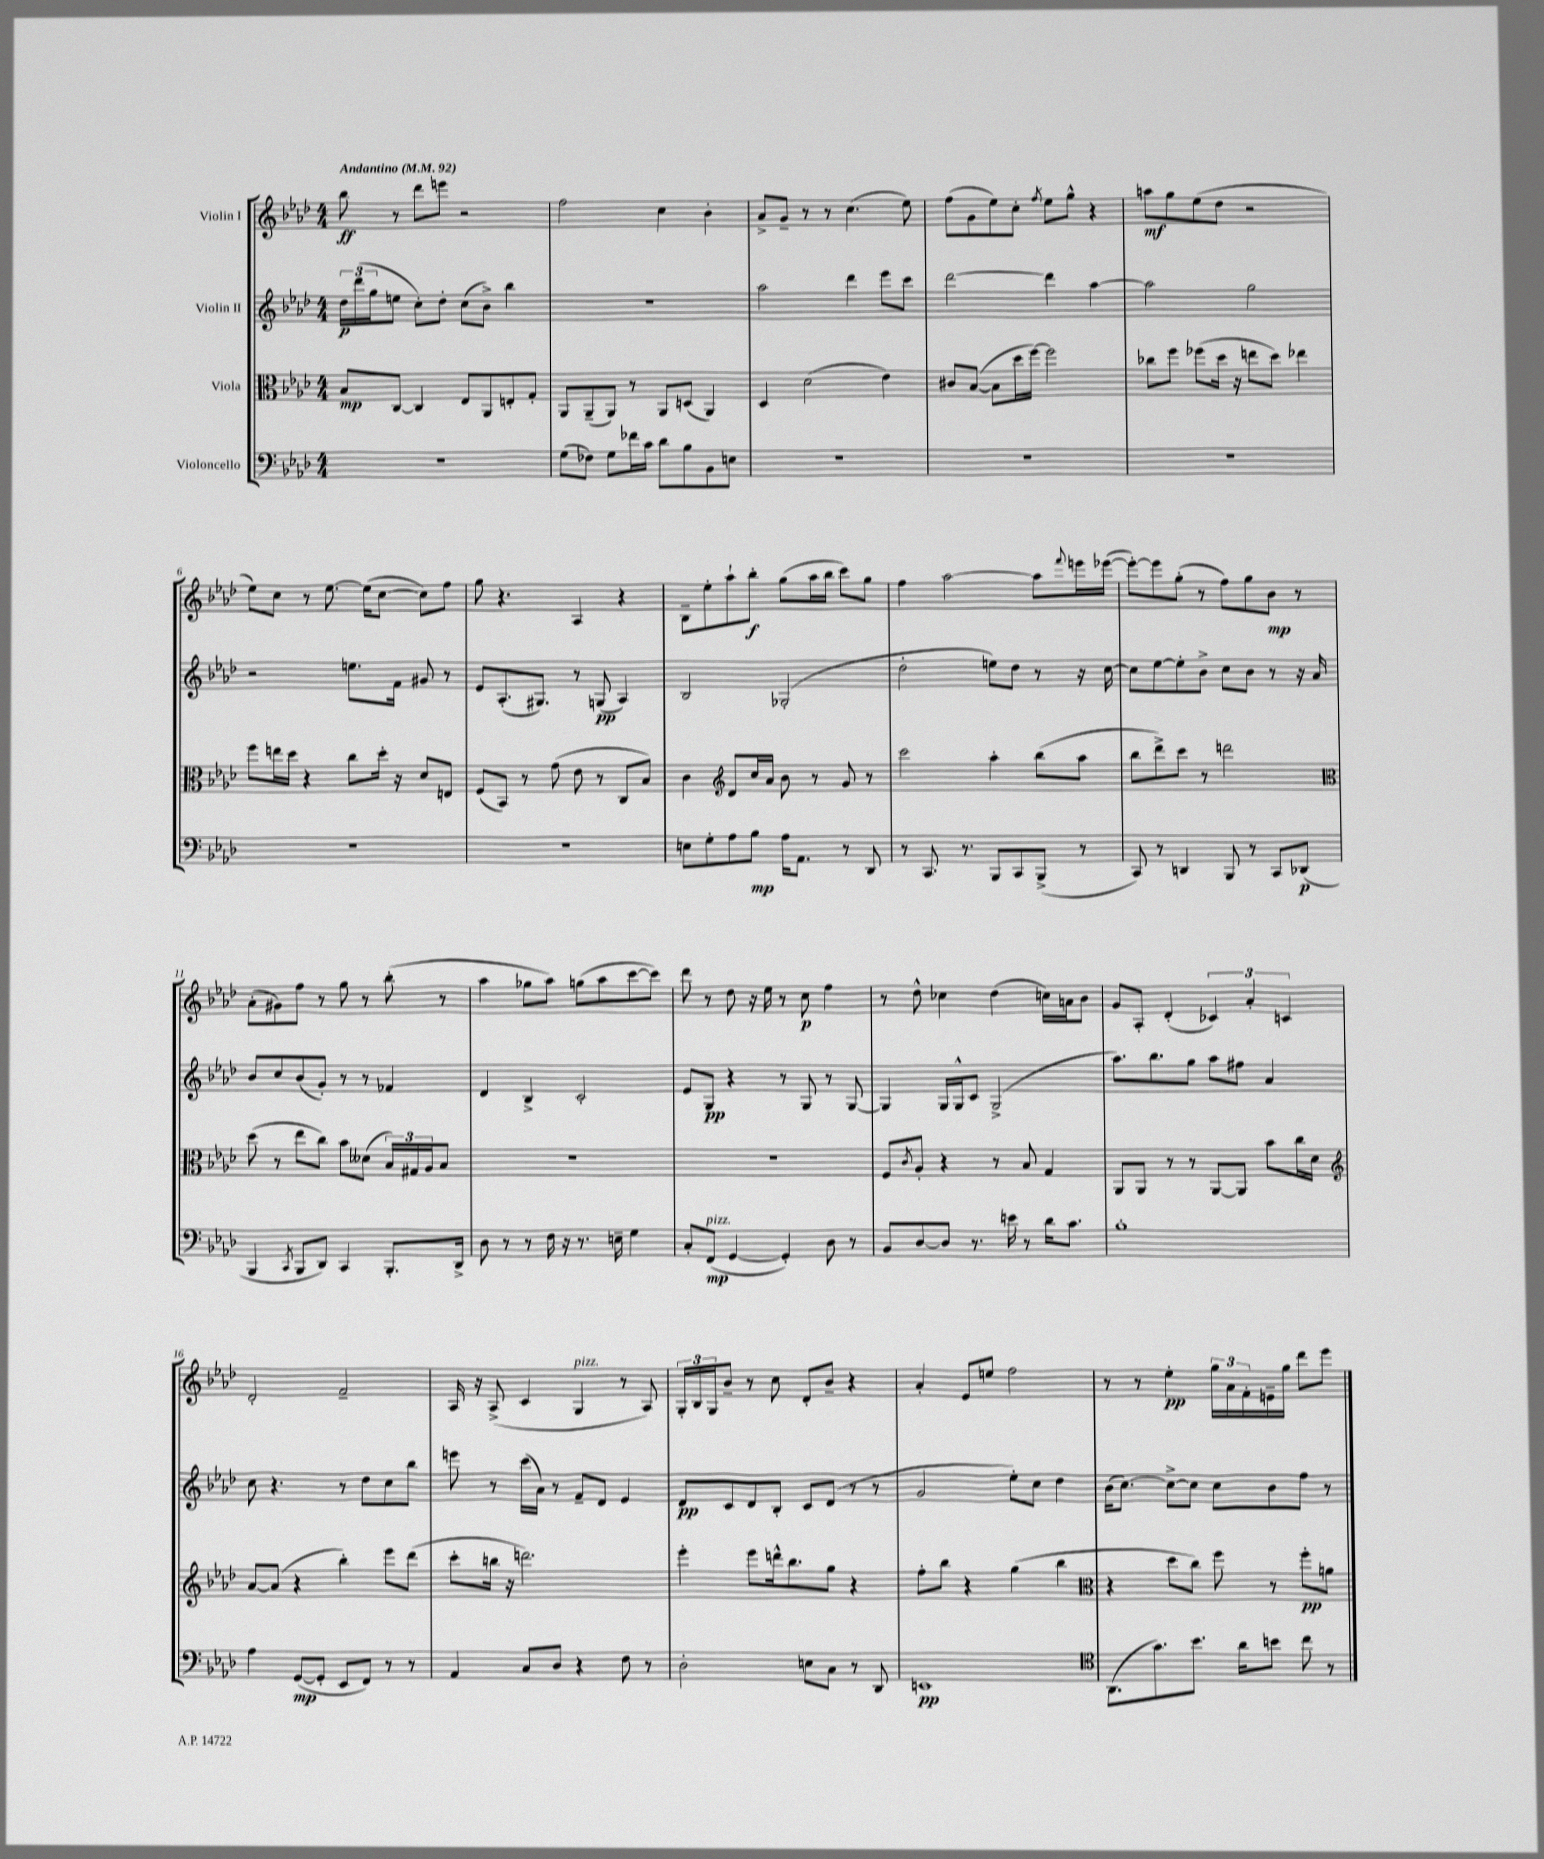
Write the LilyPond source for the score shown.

<<
\new StaffGroup <<
\new Staff = "s0" \with { instrumentName = "Violin I" } {
    \clef treble \key aes \major \numericTimeSignature \time 4/4 \tempo "Andantino" 4 = 92
    bes''8\ff r8 des'''8 e'''8 r2 |
    f''2 c''4 bes'4-. |
    aes'8-> g'8-- r8 r8 c''4.( ees''8) |
    f''8( g'8 ees''8) c''8-. \acciaccatura { f''8 } ees''8 g''8-^ r4 |
    a''8\mf g''8 ees''8( des''8 r2 |
    ees''8) c''8 r8 ees''8.~ ees''16( c''8~ c''8) f''8 |
    g''8 r4. aes4 r4 |
    bes8-- ees''8-. aes''8-! bes''8-.\f g''8( aes''16 bes''16 c'''8) g''8 |
    f''4 aes''2~ aes''8 \appoggiatura { f'''8 } e'''16 ees'''16~( |
    ees'''8~-.) ees'''8 g''8-.( r8 f''8) g''8 bes'8\mp r8 |
    aes'8-.( gis'8) f''8 r8 g''8 r8 bes''8-.( r8 |
    aes''4 ges''8 aes''8) g''8( aes''8 c'''8~ c'''8) |
    des'''8 r8 des''8 r16 ees''16 r8 c''8\p f''4 |
    r8 des''8-^ ces''4 des''4( c''16) a'16 bes'8 |
    g'8 aes8-. des'4-.( \tuplet 3/2 { ces'4) aes'4-. c'4 } |
    des'2-. f'2-- |
    aes16 r16 aes8->( c'4 g4^\markup { \italic "pizz." } r8 aes8) |
    \tuplet 3/2 { g16-. bes16 g16 } bes'8-- r8 c''8 des'8-. bes'8-- r4 |
    aes'4-. ees'8 e''8 f''2 |
    r8 r8 ees''4-.\pp \tuplet 3/2 { g''16 aes'16 f'16-. } e'16-- g''16 des'''8 ees'''8 \bar "|." |
}
\new Staff = "s1" \with { instrumentName = "Violin II" } {
    \clef treble \key aes \major \numericTimeSignature \time 4/4
    \tuplet 3/2 { des''16\p des'''16( g''16 } e''8 c''8-.) des''8-. c''8( bes'8->) bes''4 |
    R1 |
    aes''2 des'''4 ees'''8 c'''8 |
    des'''2~ des'''4 aes''4~ |
    aes''2 g''2 |
    r2 e''8. f'16 gis'8 r8 |
    ees'8 aes8.-.( gis8.) r8 g8\pp( aes4) |
    bes2 ges2-.( |
    des''2-. e''8) des''8 r8 r16 c''16~ |
    c''8 ees''8~ ees''8-. bes'8-> c''8 bes'8 r8 r16 aes'16 |
    bes'8 c''8 bes'8( g'8-.) r8 r8 fes'4 |
    des'4 bes4-> c'2-. |
    ees'8 g8\pp r4 r8 g8 r8 g8~ |
    g4 g16 g16-^ c'8 g2->( |
    aes''8.) bes''8. g''8 aes''8 fis''8 aes'4 |
    c''8 r4. r8 des''8 c''8 bes''8 |
    e'''8 r8 c'''16( aes'16) r8 f'8-- des'8 ees'4 |
    des'8\pp c'8 des'8 bes8-. c'8 des'8( r8 r8 |
    g'2 ees''8-.) c''8 des''4 |
    bes'16( c''8.~) c''8~-> c''8 c''8 bes'8 f''8 r8 \bar "|." |
}
\new Staff = "s2" \with { instrumentName = "Viola" } {
    \clef alto \key aes \major \numericTimeSignature \time 4/4
    bes8\mp c8~ c4 ees8 aes,8 e8-. g8-. |
    aes,8 aes,8--( aes,8) r8 aes,8 d8( aes,4) |
    des4 des'2( ees'4) |
    cis'8 bes8~( bes8 des''16 f''16~) f''2 |
    ces''8 f''8 fes''8( des''16 r16 e''8 des''8) ees''4 |
    f''8 e''16 des''16 r4 c''8 des''16-. r16 des'8 e8 |
    f8( bes,8) r8 g'8( ees'8 r8 c8 bes8) |
    c'4 \clef treble des'8 c''16 aes'16 bes'8 r8 g'8 r8 |
    c'''2 aes''4-. bes''8( aes''8 |
    bes''8 des'''8->) c'''8 r8 d'''2 |
    \clef alto des''8( r8 ees''8 c''8) bes'8 deses'8( \tuplet 3/2 { bes16) gis16 aes16 } bes8 |
    R1 |
    R1 |
    f8 \acciaccatura { c'8 } aes8-. r4 r8 bes8 g4 |
    aes,8 aes,8 r8 r8 aes,8~ aes,8 bes'8 c''16 des'16 |
    \clef treble aes'8~ aes'8( r4 bes''4-.) ees'''8 des'''8( |
    c'''8-. b''16 r16 d'''2.) |
    ees'''4-. ees'''8 d'''16-^ bes''8. g''8 r4 |
    f''8-. bes''8 r4 g''4( bes''4 |
    \clef alto r4 des''8 c''8) f''8 r8 f''8-.\pp a'8 \bar "|." |
}
\new Staff = "s3" \with { instrumentName = "Violoncello" } {
    \clef bass \key aes \major \numericTimeSignature \time 4/4
    R1 |
    g8( fes8) g8 fes'16 c'16 des'8 bes8 bes,8 e8 |
    r1 |
    R1 |
    R1 |
    R1 |
    R1 |
    e8 g8-. aes8 bes8\mp aes16 aes,8. r8 des,8 |
    r8 c,8. r8. bes,,8 c,8 bes,,8->( r8 |
    c,8) r8 d,4 bes,,8 r8 c,8 des,8\p( |
    bes,,4 \acciaccatura { c,8 } bes,,8 des,8) c,4 bes,,8.-. des,16-> |
    des8 r8 r8 f16 r16 r8. e16-- g4 |
    c8-. f,8\mp^\markup { \italic "pizz." }( g,4~ g,4-.) des8 r8 |
    bes,8 des8~ des8 r8. e'16 r8 des'16 c'8. |
    bes1-. |
    aes4 g,8~\mp( g,8-. ees,8 f,8) r8 r8 |
    aes,4 c8 des8 r4 f8 r8 |
    des2-. e8 c8 r8 des,8 |
    e,1\pp |
    \clef tenor aes,8.( g'8.) bes'8. aes'16 b'8 c''8 r8 \bar "|." |
}
>>
>>
